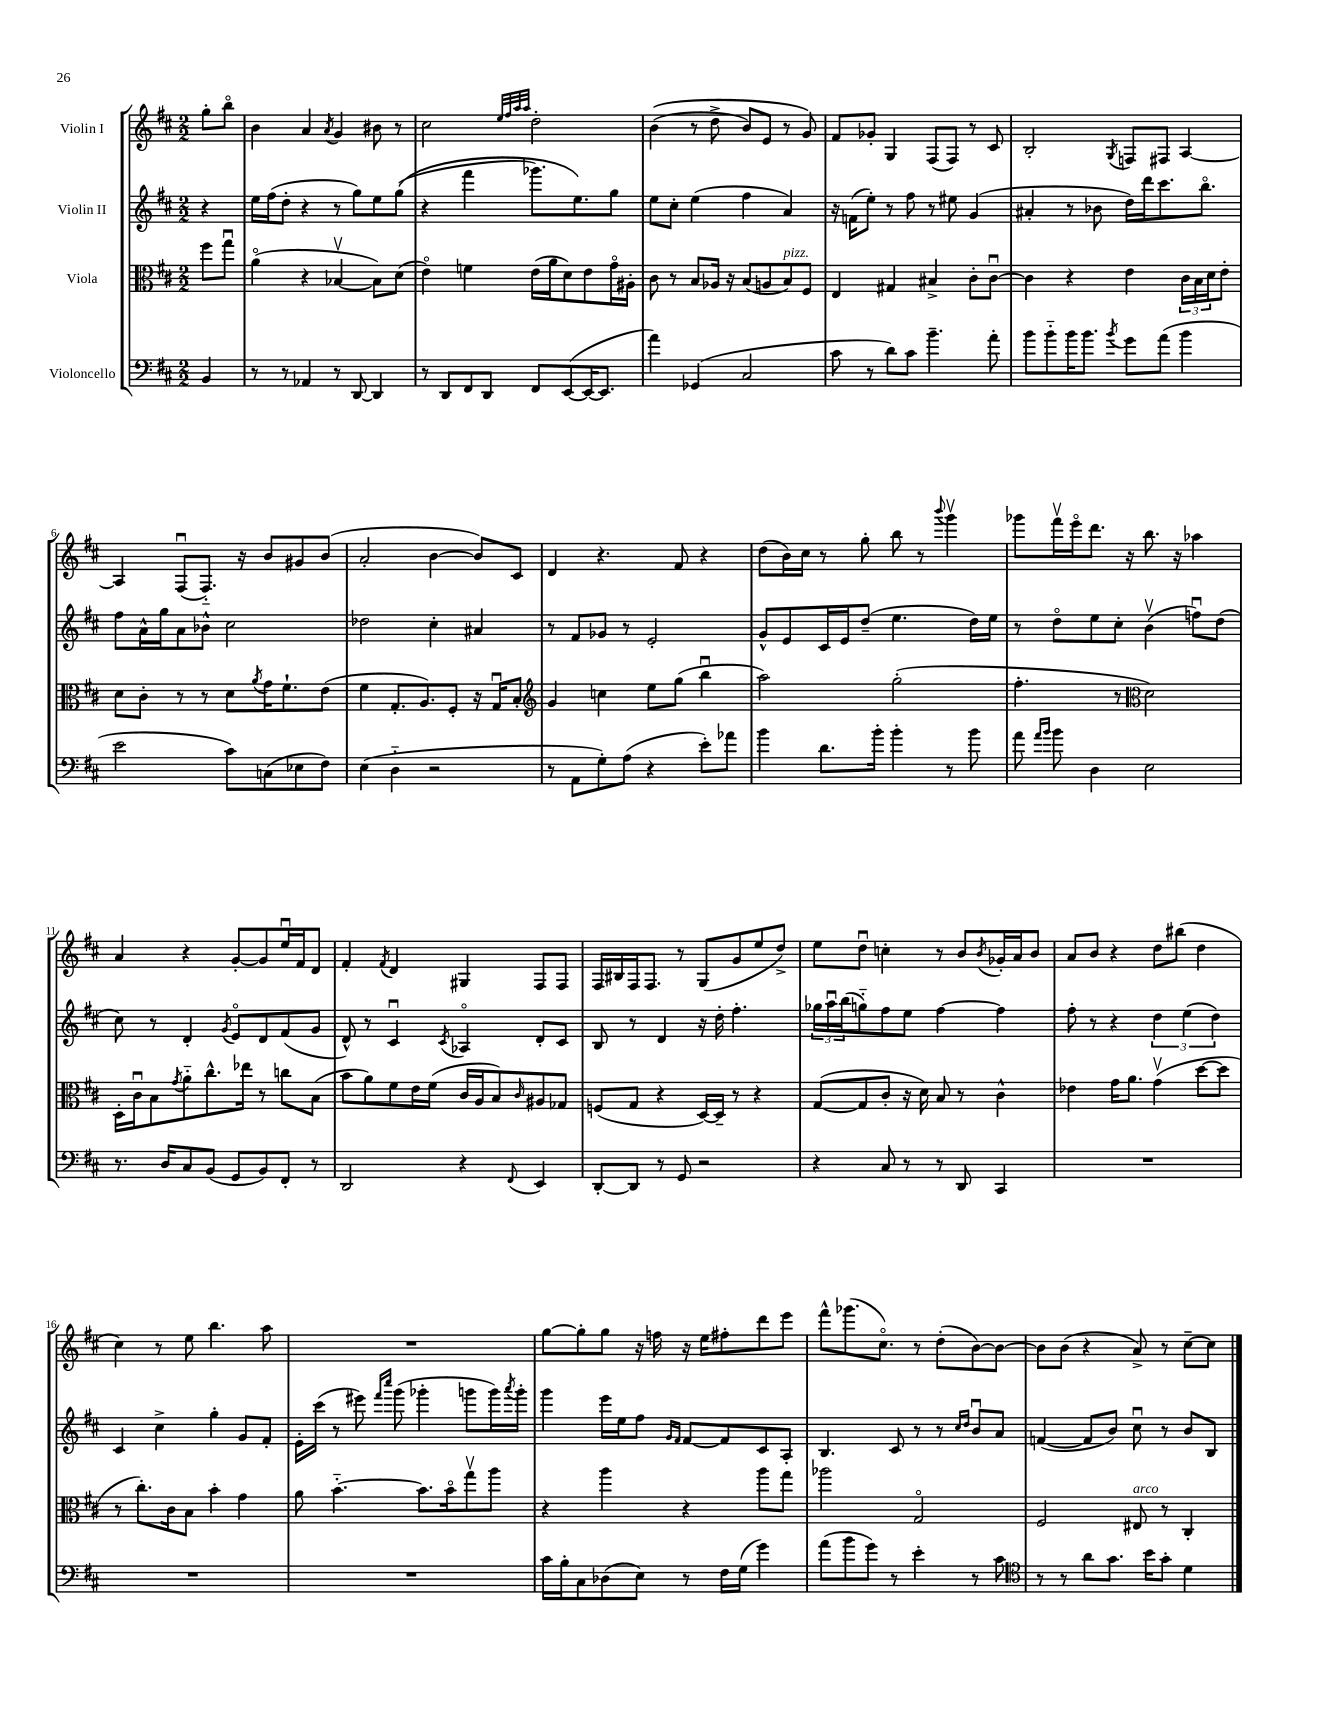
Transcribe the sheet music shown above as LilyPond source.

<<
\new StaffGroup <<
\new Staff = "s0" \with { instrumentName = "Violin I" } {
    \clef treble \key d \major \numericTimeSignature \time 2/2 \partial 4
    g''8-. b''8\flageolet |
    b'4 a'4 \acciaccatura { a'8 } g'4 bis'8 r8 |
    cis''2 \grace { e''32 fis''32 a''32 a''32 } d''2-. |
    b'4(\( r8 d''8-> b'8) e'8 r8 g'8\) |
    fis'8 ges'8-. g4 fis8( fis8) r8 cis'8 |
    b2-. \acciaccatura { g8 } f8 fis8 a4~ |
    a4 fis8\downbow( fis8.-_) r16 b'8 gis'8 b'8( |
    a'2-. b'4~ b'8) cis'8 |
    d'4 r4. fis'8 r4 |
    d''8( b'16) cis''16 r8 g''8-. b''8 r8 \appoggiatura { b'''8 } g'''4\upbow |
    ges'''8 fis'''16\upbow e'''16\flageolet d'''8. r16 b''8. r16 aes''4 |
    a'4 r4 g'8~-. g'8 e''16\downbow fis'16 d'8 |
    fis'4-. \acciaccatura { fis'8 } d'4 gis4 fis8 fis8 |
    fis16 bis16 fis16 fis8. r8 g8( g'8 e''8 d''8->) |
    e''8 d''8\downbow c''4-. r8 b'8 \acciaccatura { b'8 } ges'16-. a'16 b'8 |
    a'8 b'8 r4 d''8 bis''8( d''4 |
    cis''4) r8 e''8 b''4. a''8 |
    R1 |
    g''8~ g''8-. g''8 r16 f''16 r16 e''16 fis''8-. d'''8 e'''8 |
    fis'''8-^ ges'''8.( cis''8.\flageolet) r8 d''8-.( b'8~) b'8~ |
    b'8 b'8( r4 a'8->) r8 cis''8~-- cis''8 \bar "|." |
}
\new Staff = "s1" \with { instrumentName = "Violin II" } {
    \clef treble \key d \major \numericTimeSignature \time 2/2 \partial 4
    r4 |
    e''16 fis''16( d''8-. r4 r8 g''8) e''8 g''8(\( |
    r4 fis'''4 ges'''8.) e''8.\) g''8 |
    e''8 cis''8-. e''4( fis''4 a'4) |
    r16 f'16( e''8-.) r8 fis''8 r8 eis''8 g'4( |
    ais'4-. r8 bes'8 d''16) d'''16 cis'''8. b''8.\flageolet |
    fis''8 a'16-^ g''16 a'8 bes'8-^ cis''2 |
    des''2 cis''4-. ais'4 |
    r8 fis'8 ges'8 r8 e'2-. |
    g'8-^ e'8 cis'16 e'16 d''8--( e''4. d''16) e''16 |
    r8 d''8\flageolet e''8 cis''8-. b'4\upbow( f''8\downbow) d''8( |
    cis''8) r8 d'4-. \acciaccatura { g'8 } e'8\flageolet d'8 fis'8( g'8 |
    d'8-^) r8 cis'4\downbow \acciaccatura { cis'8 } aes4\flageolet d'8-. cis'8 |
    b8 r8 d'4 r16 d''16-. fis''4.-. |
    \tuplet 3/2 { ges''16 a''16\downbow b''16( } g''8-_) fis''8 e''8 fis''4~ fis''4 |
    fis''8-. r8 r4 \tuplet 3/2 { d''4 e''4( d''4) } |
    cis'4 cis''4-> g''4-. g'8 fis'8-. |
    e'16-. cis'''16( r8 eis'''8) \grace { fis'''16 cis''''16 } g'''8( ges'''4-. g'''8 g'''16) \acciaccatura { a'''8 } g'''16-. |
    g'''4 e'''16 e''16 fis''8 \grace { g'16 fis'16 } fis'8~ fis'8 cis'8 a8-. |
    b4. cis'8 r8 r8 \grace { cis''16 d''16 } b'8\downbow a'8 |
    f'4~( f'8 b'8) cis''8\downbow r8 b'8 b8 \bar "|." |
}
\new Staff = "s2" \with { instrumentName = "Viola" } {
    \clef alto \key d \major \numericTimeSignature \time 2/2 \partial 4
    fis''8 g''8\downbow |
    a'4\flageolet( r4 bes4~\upbow bes8) d'8( |
    e'4\flageolet) f'4 e'16( a'16 d'8) e'8 g'16\flageolet ais16-. |
    cis'8 r8 b8 aes16 r16 b8( a8 b8^\markup { \italic "pizz." }) fis8 |
    e4 gis4 bis4-> cis'8-. cis'8~\downbow |
    cis'4 r4 e'4 \tuplet 3/2 { cis'16 b16 d'16 } e'8-. |
    d'8 cis'8-. r8 r8 d'8 \acciaccatura { a'8 } g'16 fis'8.-! e'8( |
    fis'4 g8.-. a8.) fis8-. r16 g16\downbow b8-. |
    \clef treble g'4 c''4 e''8 g''8( b''4\downbow |
    a''2) g''2-.( |
    fis''4.-. r8 \clef alto d'2) |
    d16-. cis'16\downbow b8 \acciaccatura { g'8 } a'8-_ cis''8.-^ ees''16 r8 c''8 b8( |
    b'8 a'8) fis'8 e'16 fis'16( cis'16 a16 b8) \grace { cis'16 } ais8 ges8 |
    f8( g8 r4 d16~) d16-- r8 r4 |
    g8~( g8 cis'8-. r16 d'16) b8 r8 cis'4-^ |
    ees'4 g'16 a'8. g'4\upbow( d''8~ d''8 |
    r8 cis''8.-.) cis'16 b8 b'4-. g'4 |
    a'8 b'4.~-_ b'8. b'16\flageolet g''8\upbow a''8 |
    r4 a''4 r4 a''8 g''8 |
    aes''2 g2\flageolet |
    fis2 eis8^\markup { \italic "arco" } r8 cis4-. \bar "|." |
}
\new Staff = "s3" \with { instrumentName = "Violoncello" } {
    \clef bass \key d \major \numericTimeSignature \time 2/2 \partial 4
    b,4 |
    r8 r8 aes,4 r8 d,8~ d,4 |
    r8 d,8 fis,8 d,8 fis,8 e,8~( e,16~ e,8. |
    a'4) ges,4( cis2 |
    cis'8 r8 d'8) cis'8 b'4.-- a'8-. |
    b'8 b'8-_ b'16 b'8. \acciaccatura { b'8 } g'8 a'8( b'4 |
    e'2 cis'8) c8( ees8 fis8) |
    e4( d4-_ r2 |
    r8 a,8 g8-.) a8( r4 e'8-.) aes'8 |
    b'4 d'8. b'16-. b'4-. r8 b'8 |
    a'8 \grace { a'16 b'16 } b'8 d4 e2 |
    r8. d16 cis8 b,8( g,8 b,8) fis,8-. r8 |
    d,2 r4 \appoggiatura { fis,8 } e,4 |
    d,8~-. d,8 r8 g,8 r2 |
    r4 cis8 r8 r8 d,8 cis,4 |
    R1 |
    R1 |
    R1 |
    cis'16 b16-. cis8 des8( e8) r8 fis16 g16( g'4) |
    a'8( b'8 g'8) r8 e'4-. r8 cis'8 |
    \clef tenor r8 r8 a'8 g'8. b'16 g'8-. d'4 \bar "|." |
}
>>
>>
